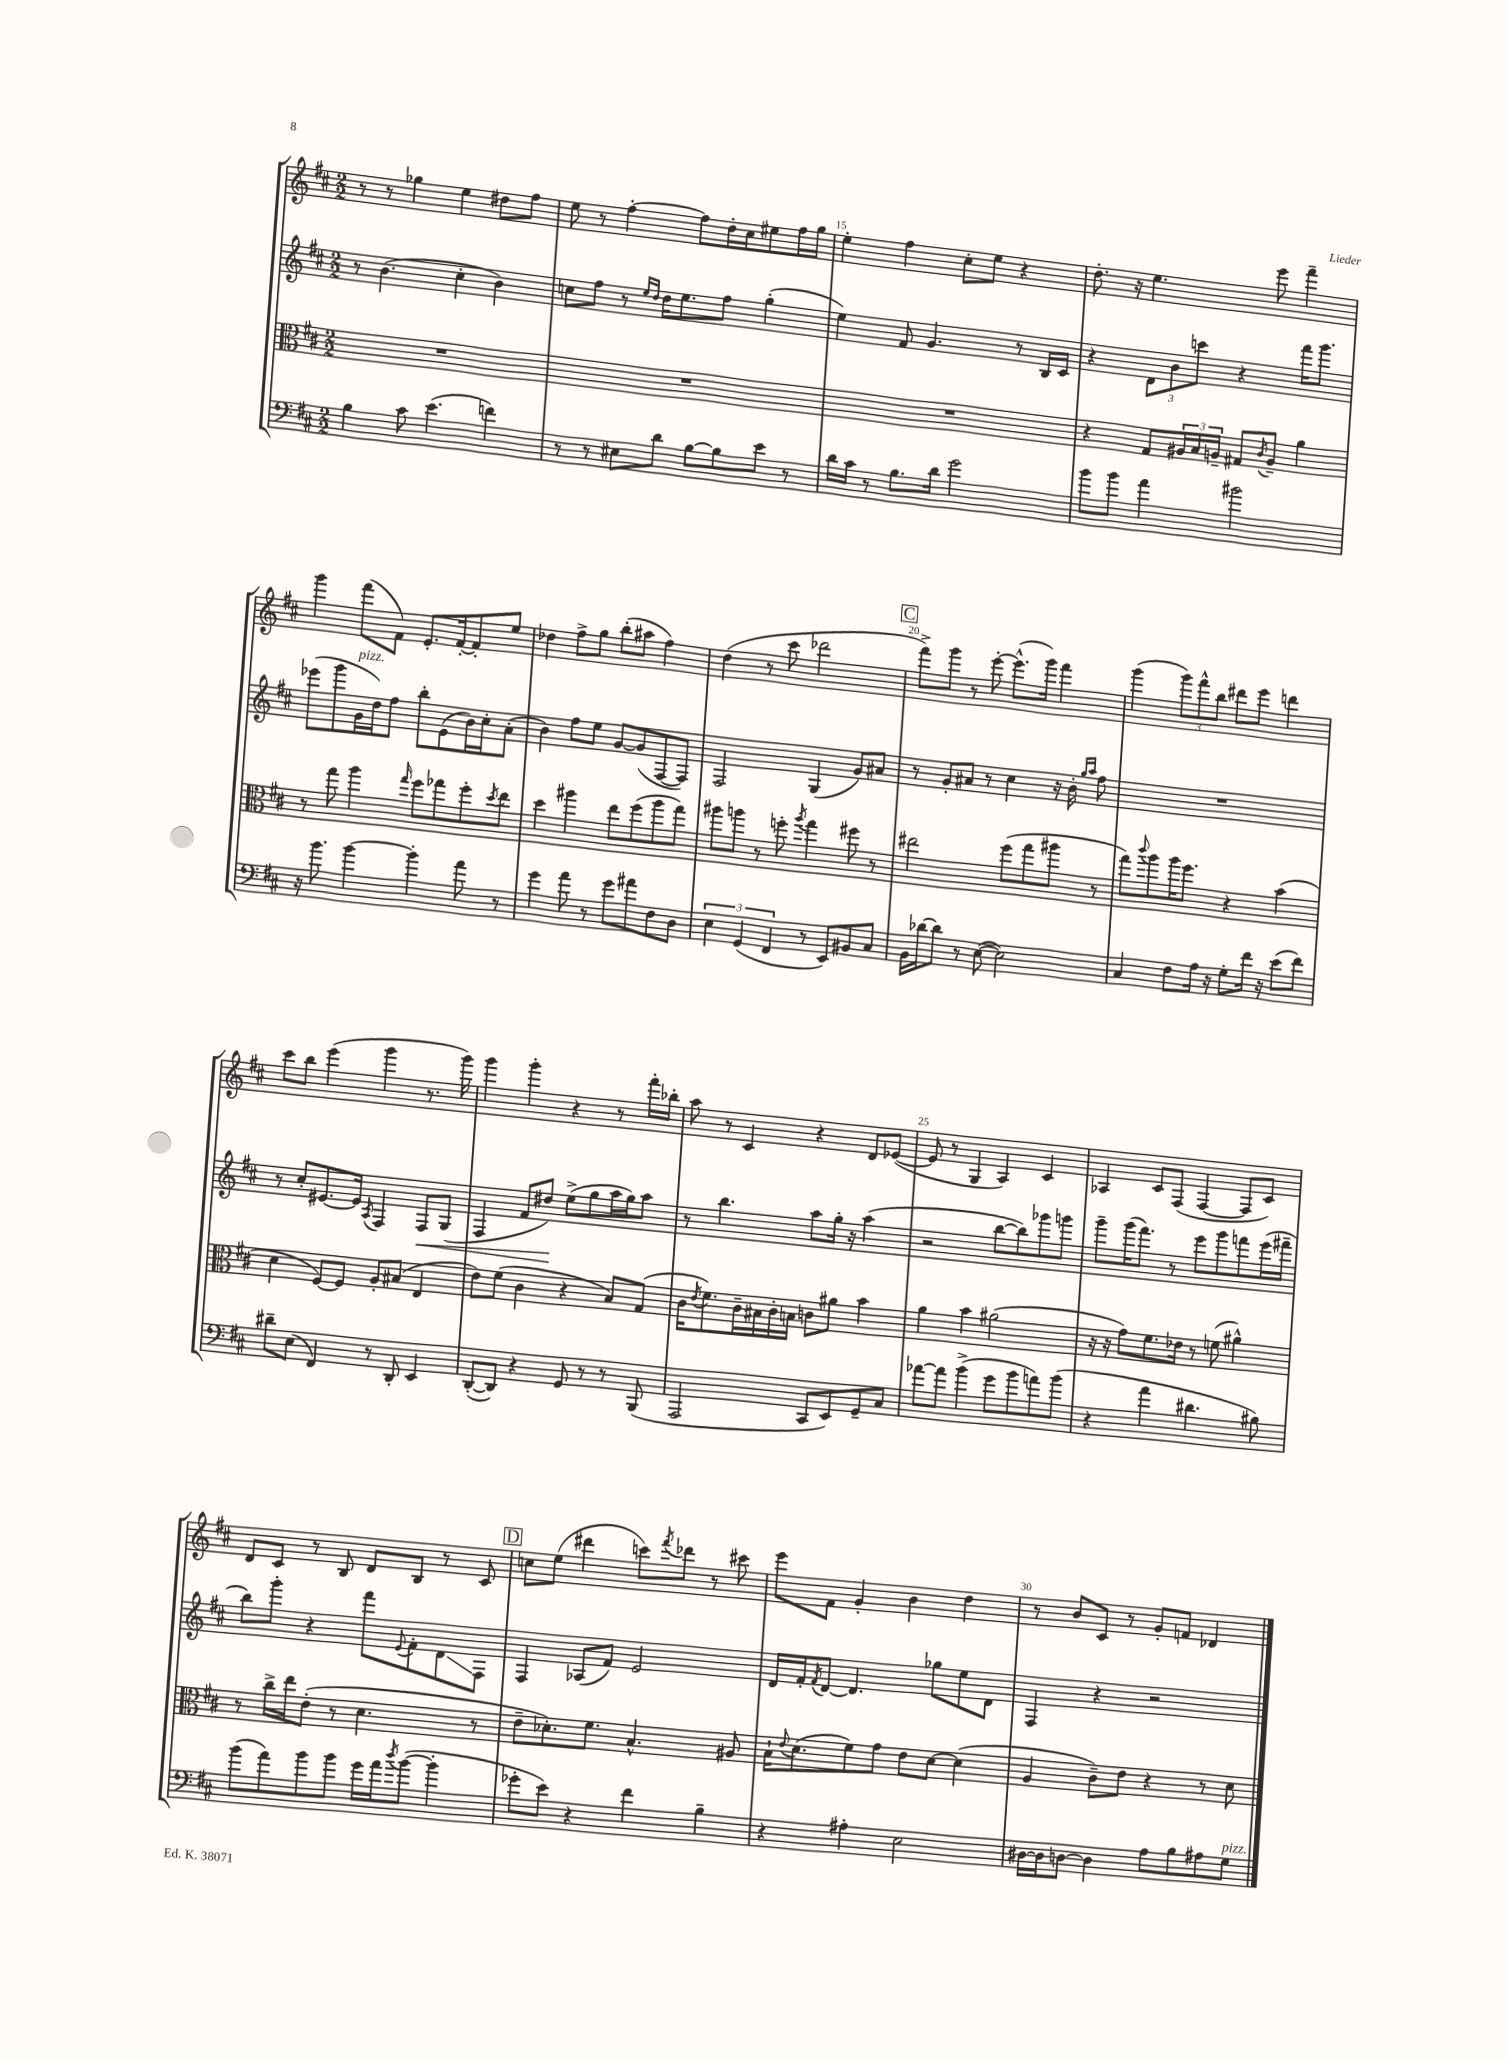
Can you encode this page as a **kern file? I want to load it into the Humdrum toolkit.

**kern	**kern	**kern	**kern
*staff4	*staff3	*staff2	*staff1
*clefF4	*clefC3	*clefG2	*clefG2
*k[f#c#]	*k[f#c#]	*k[f#c#]	*k[f#c#]
*M2/2	*M2/2	*M2/2	*M2/2
4B	1r	8r	8r
.	.	(4.b	8r
8c#	.	.	4gg-
(4.e	.	.	.
.	.	4cc#'	4ee
4f)	.	4b)	8dd#
.	.	.	8ff#
=	=	=	=
8r	1r	8cc	8ee
8r	.	8ff#	8r
8E#	.	8r	[4ff#'
.	.	16qqee	.
.	.	16qqdd	.
8d	.	16dd	.
.	.	8.ee	.
[8B	.	.	8ff#]
8B]	.	8ff#	16dd'
.	.	.	16cc#
8e	.	(4gg'	8ee#
8r	.	.	16ff#
.	.	.	16gg
=	=	=	=
16d	1r	4ee)	4ee'
16c#	.	.	.
8r	.	.	.
8.B	.	8f#	4ff#
.	.	4.g	.
16d	.	.	.
2g	.	.	8cc#'
.	.	.	8ee
.	.	8r	4r
.	.	16B	.
.	.	16c#	.
=	=	=	=
8b	4r	4r	8.dd'
8b	.	.	.
.	.	.	16r
4a	8G	12d	4.ee
.	.	12b	.
.	24A#	.	.
.	24B	12ccc	.
.	24A~	.	.
2b#	8G#	4r	.
.	8qc#	.	.
.	8A~	.	8eee
.	4a	16fff#	4fff#~
.	.	8.ggg	.
=	=	=	=
16r	8r	(8eee-	4ggg
8.b	.	.	.
.	8gg	8ggg	.
[4b	4aa	16g	(8fff#
.	.	16dd)	.
.	.	8ff#	8f#)
.	16qqgg	.	.
4b']	8ff#	8bb'	8.e'
.	8gg-	(8e	.
.	.	.	[16f#'
8a	8ff#'	16b)	8f#']
.	.	16cc#'	.
.	8qdd	.	.
8r	8ee	(8a'	8ee
=	=	=	=
4g	4dd	4b)	4dd-
8a	4aa#	8ff#	8ff#^
8r	.	8ee	8gg
8g	8ee	[8g	(8bb'
8a#	(8ff#	(8g]	8aa#
8F#	8aa#	[8F#	4ff#)
8D	8gg)	8F#])	.
=	=	=	=
6E	8aa#	2F#	(4dd
.	8aa	.	.
(6GG	.	.	.
.	8r	.	8r
6FF#	.	.	.
.	8ff'	.	8ccc#
.	8qaa	.	.
8r	4gg	(4G	2ddd-
8EE)	.	.	.
8BB#	8ff#	8g)	.
8C#	8r	8a#	.
=	=	=	=
16BB	2ee#	8r	8fff#^)
[16d-	.	.	.
8d-]	.	8g'	8ggg
8r	.	8a#	8r
([8E	.	8r	[8eee'
2E])	(8ff#	4cc#	(8.eee^^]
.	8gg	.	.
.	.	.	16ggg)
.	8aa#	16r	4fff#
.	.	16b'	.
.	.	16qqgg	.
.	.	16qqaa	.
.	8r	8ff#	.
=	=	=	=
4C#	8gg)	1r	(4ggg
.	8qqccc#	.	.
.	8aa	.	.
8F#	16aa	.	12ggg)
.	8.ff#	.	.
.	.	.	12fff#^^
16A	.	.	.
.	.	.	12bb
16r	.	.	.
8G'	4r	.	8ddd#
16f#	.	.	8eee
16r	.	.	.
(8e	(4b	.	4ddd
8f#)	.	.	.
=	=	=	=
8d#~	4d	8r	8ccc#
(8E	.	8cc#'	8bb
4FF#)	[8F#)	[8.e#	(4eee
.	8F#]	.	.
.	.	16e#]	.
.	.	8qA	.
8r	8A'	4F#	4ggg
8DD'	(8B#	.	.
4EE	4E	8F#	8.r
.	.	(8G	.
.	.	.	16ggg)
=	=	=	=
([8DD'	8e)	4F#	4ggg
8DD])	(8f#	.	.
4r	4c#	8f#	4ggg'
.	.	8dd#)	.
8GG	4r	(8ee^	4r
8r	.	8gg	.
8r	8B)	16aa	8r
.	.	16gg)	.
(8BBB	(8G	8aa	16fff#'
.	.	.	16bb-'
=	=	=	=
2AAA	16c#	8r	8aa
.	8qe	.	.
.	8.f#)	.	.
.	.	4.bb	8r
.	16c#~	.	4c#
.	16B#	.	.
.	16c#'	.	.
.	16B	.	.
8CC#	8c	8aa	4r
8EE)	8a#	16gg'	.
.	.	16r	.
8GG~	4b	(4aa	8d
8C#	.	.	([8e-
=	=	=	=
[8a-	4a	2r	8e-]
8a-]	.	.	8r
(4b^	4b	.	4G
8g	(2a#	[8bb	4A)
8b	.	8bb])	.
8a)	.	8ggg-	4c#
(8b	.	8ggg	.
=	=	=	=
4r	16r	8ggg~	4A-
.	16r	.	.
.	8g)	(16ggg	.
.	.	8.fff#)	.
4a	8.f#	.	8c#
.	.	8r	(8F#
.	16e-	.	.
4.d#	8r	8eee	[4F#
.	(8f	8ggg	.
.	4a#^^)	8fff	8F#]
8B#)	.	(16eee	8c#)
.	.	16fff#~	.
=	=	=	=
(8b	8r	8bb)	8d
8a)	16cc#^	8ggg'	8c#
.	16ee	.	.
8b	(8e'	4r	8r
8b	8r	.	8B
16g	4.d	8fff#	8d
16a	.	.	.
8qdd	.	8qqe	.
([8b	.	8f#'	8B
4b']	.	8d	8r
.	8r	8F#	8c#
=	=	=	=
8g-'	8e~	4F#	8cc
8e)	8.d-')	.	(8ee
4r	.	(8A-	4ddd#
.	8.f#	.	.
.	.	8f#)	.
4f#	4.B^^	2e	8ccc)
.	.	.	8qfff#
.	.	.	8ddd-
4B~	.	.	8r
.	8A#	.	8ccc#
=	=	=	=
4r	16B`	16d	8eee
.	8qqe	.	.
.	(8.d	16f#'	.
.	.	8qf#	.
.	.	[8d	8f#
4A#'	8f#)	4.d]	4g'
.	8g	.	.
2E	8e	.	4b
.	[8d	8gg-	.
.	(4d]	8ee	4dd
.	.	8d	.
=	=	=	=
[16D#	4A	4F#	8r
16D#]	.	.	.
[8D	.	.	8b
4D]	8c#~)	4r	8c#
.	8e	.	8r
8A	4r	2r	8g'
8B	.	.	8f
8A#	8r	.	4d-
8G	8d	.	.
==	==	==	==
*-	*-	*-	*-
